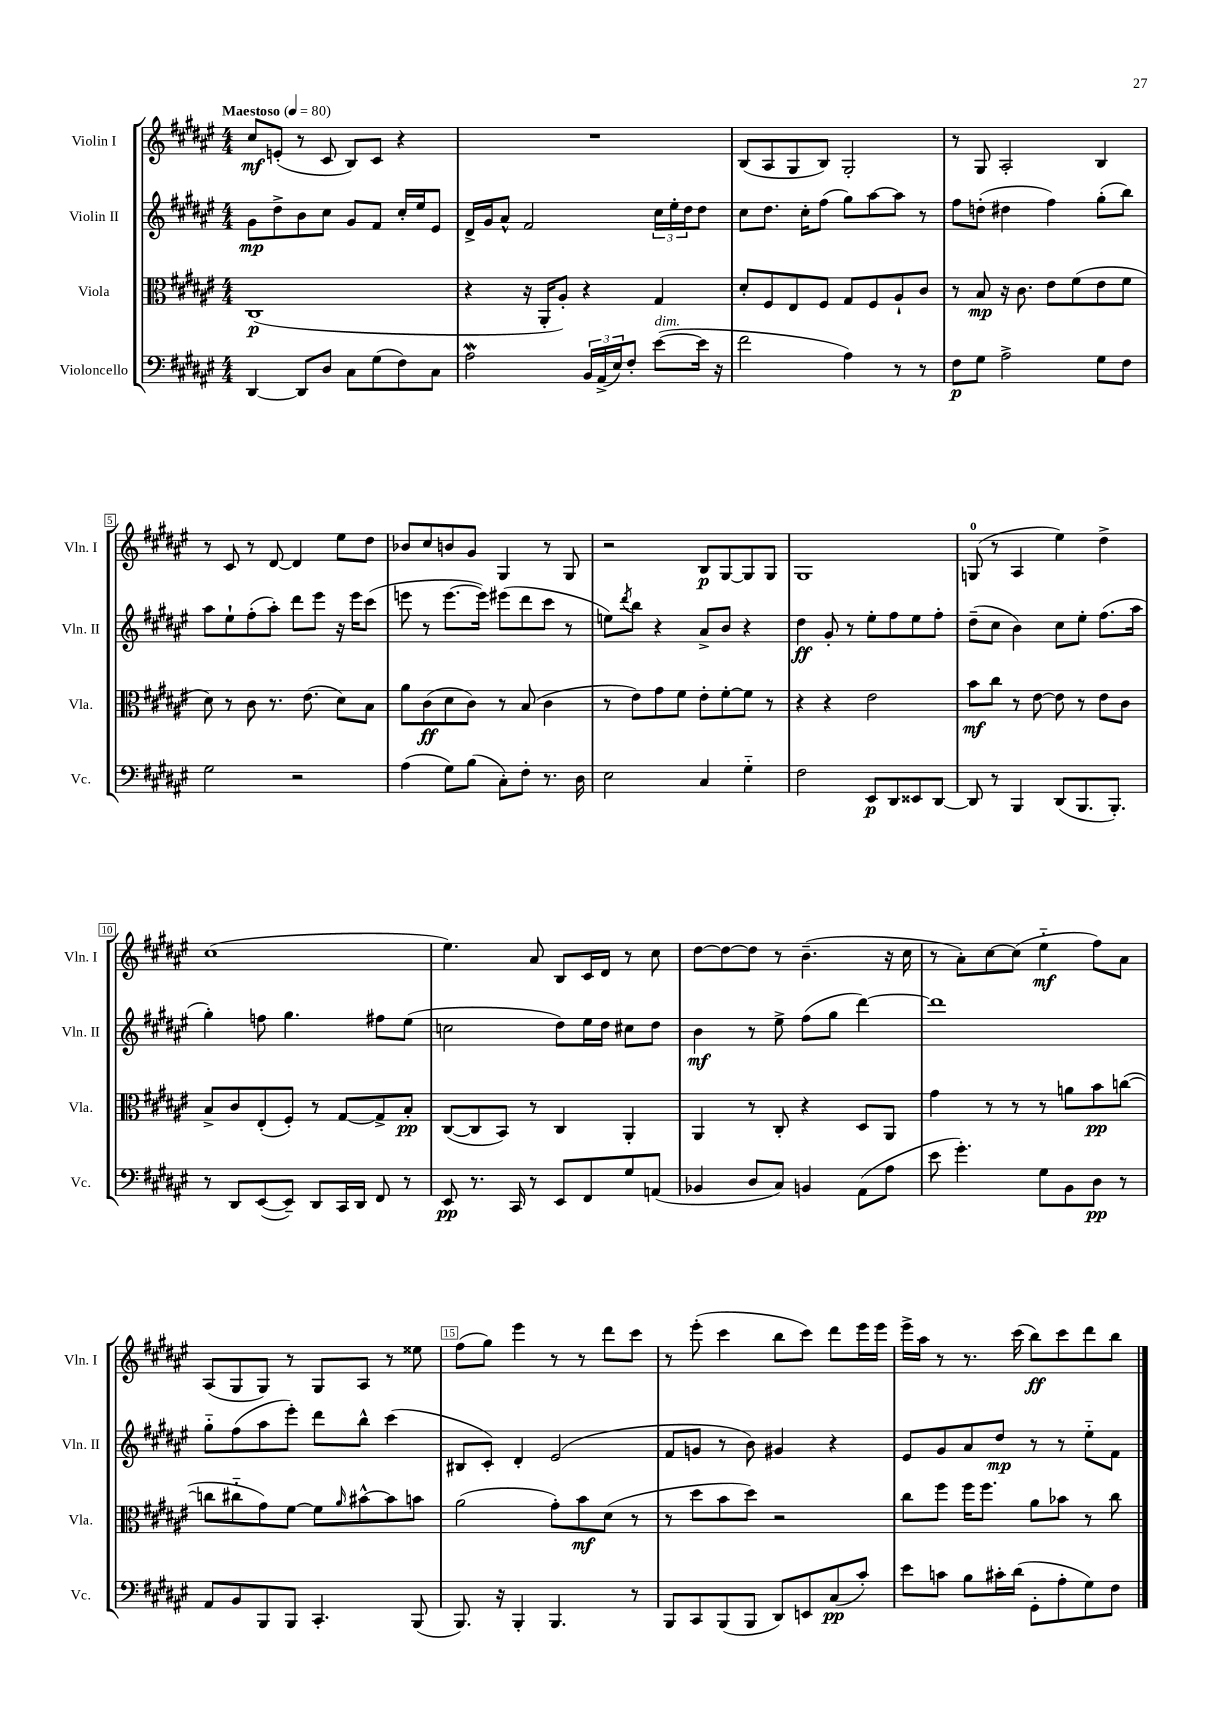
<<
\new StaffGroup <<
\new Staff = "s0" \with { instrumentName = "Violin I" shortInstrumentName = "Vln. I" } {
    \clef treble \key fis \major \numericTimeSignature \time 4/4 \tempo "Maestoso" 4 = 80
    cis''8\mf e'8-.( r8 cis'8 b8) cis'8 r4 |
    R1 |
    b8( ais8 gis8 b8) gis2-. |
    r8 gis8 ais2-. b4 |
    r8 cis'8 r8 dis'8~ dis'4 eis''8 dis''8 |
    bes'8 cis''8 b'8 gis'8 gis4 r8 gis8 |
    r2 b8\p gis8~ gis8 gis8 |
    gis1 |
    g8-0( r8 ais4 eis''4) dis''4-> |
    cis''1( |
    eis''4.) ais'8 b8 cis'16 dis'16 r8 cis''8 |
    dis''8~ dis''8~ dis''8 r8 b'4.--( r16 cis''16 |
    r8 ais'8-.) cis''8~ cis''8( eis''4-_\mf fis''8) ais'8 |
    ais8( gis8 gis8) r8 gis8 ais8 r8 eisis''8 |
    fis''8( gis''8) eis'''4 r8 r8 dis'''8 cis'''8 |
    r8 eis'''8-.( cis'''4 b''8 cis'''8) dis'''8 eis'''16 eis'''16 |
    eis'''16-> ais''16 r8 r8. cis'''16( b''8\ff) cis'''8 dis'''8 b''8 \bar "|." |
}
\new Staff = "s1" \with { instrumentName = "Violin II" shortInstrumentName = "Vln. II" } {
    \clef treble \key fis \major \numericTimeSignature \time 4/4
    gis'8\mp dis''8-> b'8 cis''8 gis'8 fis'8 cis''16-. eis''16 eis'8 |
    dis'16-> gis'16 ais'8-^ fis'2 \tuplet 3/2 { cis''16 eis''16-. dis''16 } dis''8 |
    cis''8 dis''8. cis''16-. fis''8( gis''8) ais''8~ ais''8 r8 |
    fis''8 d''8-.( dis''4 fis''4) gis''8-.( b''8) |
    ais''8 eis''8-! fis''8-.( ais''8-.) dis'''8 eis'''8 r16 eis'''16 cis'''8( |
    e'''8 r8 e'''8.~ e'''16) eis'''8( dis'''8 cis'''8 r8 |
    e''8) \acciaccatura { dis'''8 } b''8 r4 ais'8-> b'8 r4 |
    dis''4\ff gis'8-. r8 eis''8-. fis''8 eis''8 fis''8-. |
    dis''8--( cis''8 b'4) cis''8 eis''8-. fis''8.( ais''16 |
    gis''4-.) f''8 gis''4. fis''8 eis''8( |
    c''2 dis''8) eis''16 dis''16 cis''8 dis''8 |
    b'4\mf r8 eis''8-> fis''8( gis''8 dis'''4~) |
    dis'''1 |
    gis''8-_ fis''8( ais''8 eis'''8-.) dis'''8 b''8-^ cis'''4( |
    bis8 cis'8-.) dis'4-. eis'2( |
    fis'8 g'8 r8 b'8) gis'4 r4 |
    eis'8 gis'8 ais'8 dis''8\mp r8 r8 eis''8-_ fis'8 \bar "|." |
}
\new Staff = "s2" \with { instrumentName = "Viola" shortInstrumentName = "Vla." } {
    \clef alto \key fis \major \numericTimeSignature \time 4/4
    cis1\p( |
    r4 r16 ais,16-. ais8-.) r4 gis4 |
    dis'8-. fis8 eis8 fis8 gis8 fis8 ais8-! cis'8 |
    r8 b8\mp r16 cis'8. eis'8 fis'8( eis'8 fis'8 |
    dis'8) r8 cis'8 r8. eis'8.( dis'8) b8 |
    ais'8 cis'8\ff( dis'8 cis'8) r8 b8( cis'4 |
    r8 eis'8) gis'8 fis'8 eis'8-. fis'8~-. fis'8 r8 |
    r4 r4 eis'2 |
    b'8\mf cis''8 r8 eis'8~ eis'8 r8 eis'8 cis'8 |
    b8-> cis'8 eis8-.( fis8-.) r8 gis8~ gis8-> b8-.\pp |
    cis8~( cis8 b,8) r8 cis4 ais,4-. |
    ais,4 r8 cis8-. r4 dis8 ais,8 |
    gis'4 r8 r8 r8 a'8 b'8\pp c''8~( |
    c''8 cis''8-_ gis'8) fis'8~ fis'8 \grace { ais'16 } bis'8~-^ bis'8 b'8 |
    ais'2( gis'8-.) b'8\mf dis'8( r8 |
    r8 dis''8 b'8 dis''8) r2 |
    cis''8 fis''8 fis''16 fis''8. ais'8 bes'8 r8 cis''8 \bar "|." |
}
\new Staff = "s3" \with { instrumentName = "Violoncello" shortInstrumentName = "Vc." } {
    \clef bass \key fis \major \numericTimeSignature \time 4/4
    dis,4~ dis,8 dis8 cis8 gis8( fis8) cis8 |
    ais2\mordent \tuplet 3/2 { b,16 ais,16->( eis16) } fis8-. eis'8~^\markup { \italic "dim." }( eis'16 r16 |
    fis'2 ais4) r8 r8 |
    fis8\p gis8 ais2-> gis8 fis8 |
    gis2 r2 |
    ais4( gis8) b8( cis8-.) fis8-. r8. dis16 |
    eis2 cis4 gis4-_ |
    fis2 eis,8\p dis,8 eisis,8 dis,8~ |
    dis,8 r8 b,,4 dis,8( b,,8. b,,8.-.) |
    r8 dis,8 eis,8~( eis,8--) dis,8 cis,16 dis,16 fis,8 r8 |
    eis,8\pp r8. cis,16 r8 eis,8 fis,8 gis8 a,8( |
    bes,4 dis8 cis8) b,4 ais,8( ais8 |
    eis'8 gis'4.-.) gis8 b,8 dis8\pp r8 |
    ais,8 b,8 b,,8 b,,8 cis,4.-. b,,8( |
    b,,8.) r16 b,,4-. b,,4. r8 |
    b,,8 cis,8 b,,8( b,,8 dis,8) e,8 cis8\pp( cis'8-.) |
    eis'8 c'8 b8 cis'16-. dis'16( gis,8-. ais8-. gis8) fis8 \bar "|." |
}
>>
>>
\layout { \context { \Score \override BarNumber.break-visibility = ##(#f #t #t) barNumberVisibility = #(every-nth-bar-number-visible 5) \override BarNumber.stencil = #(make-stencil-boxer 0.1 0.3 ly:text-interface::print) } }
